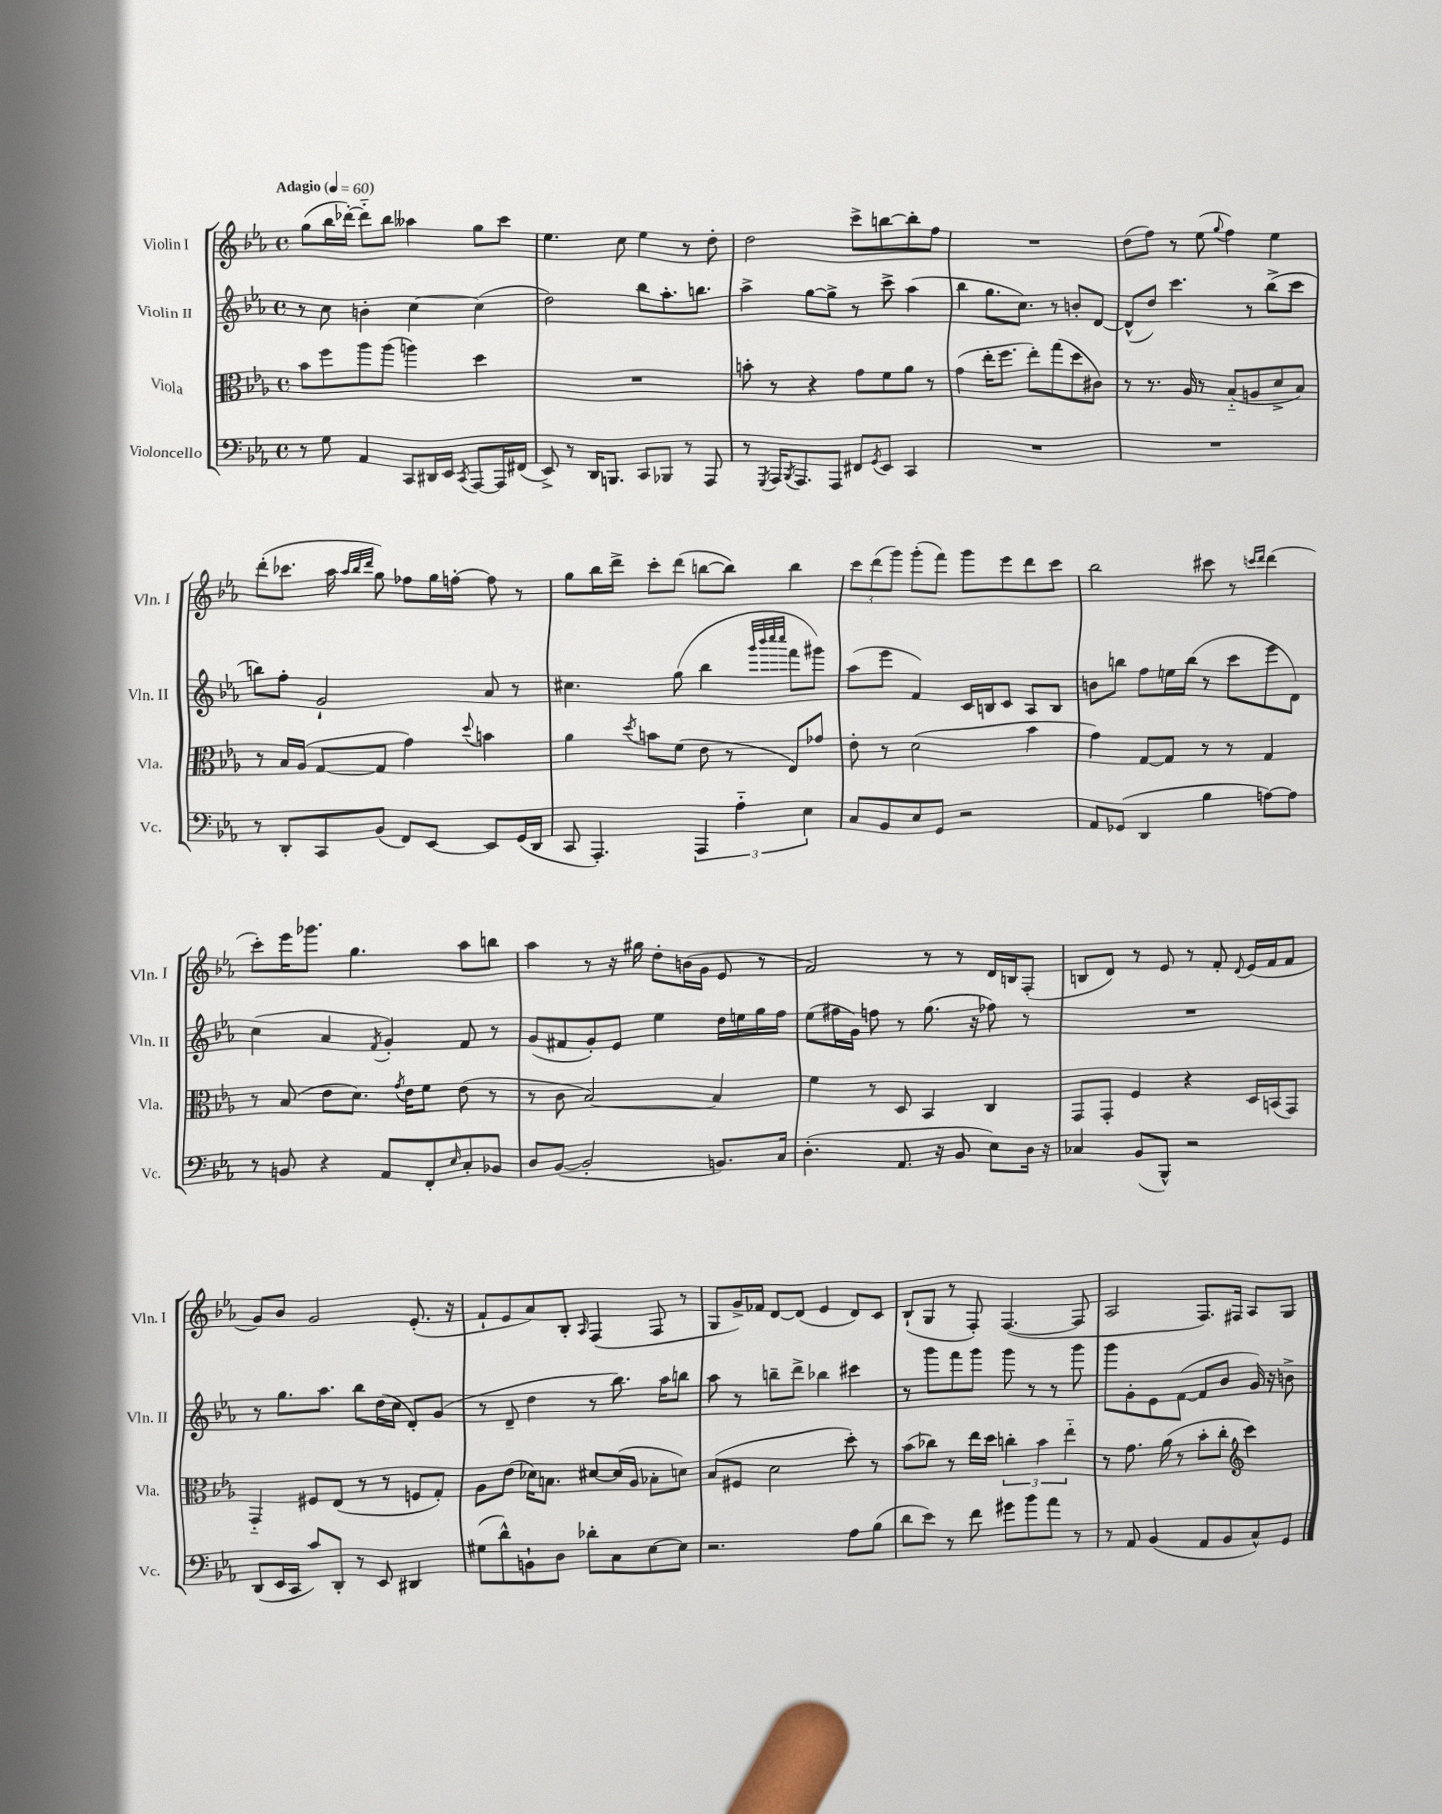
<<
\new StaffGroup <<
\new Staff = "s0" \with { instrumentName = "Violin I" shortInstrumentName = "Vln. I" } {
    \clef treble \key ees \major \defaultTimeSignature \time 4/4 \tempo "Adagio" 4 = 60
    g''8( bes''16 des'''16~-.) des'''8-_ bes''8 aeses''4 g''8 c'''8 |
    ees''4. c''8 ees''4 r8 d''8-. |
    d''2 c'''8-> b''8~ b''8-. f''8 |
    R1 |
    d''8( f''8) r8 ees''8( \appoggiatura { g''8 } f''4) ees''4 |
    d'''8-.( ces'''8. aes''16 \grace { aes''32 bes''32 d'''32 } g''8) fes''8 g''16 f''16~-. f''8 r8 |
    g''8 bes''16 d'''16-> c'''8-. d'''8( b''8~ b''8) b''4 |
    \tuplet 3/2 { c'''8 d'''8( g'''8) } g'''8-.( f'''8) g'''8 ees'''8 d'''8 c'''8 |
    bes''2 cis'''8 r8 \grace { c'''16 d'''16 } d'''4( |
    c'''8-.) ees'''16 ges'''8. g''4. aes''8 b''8 |
    aes''4 r8 r16 gis''16 d''8-. b'16( g'16 ees'8 r8 |
    f'2) r8 r8 d'16 b16 f8-.( |
    b8 d'8) r8 ees'8 r8 f'8-. \appoggiatura { d'8 } ees'16( f'16 f'8 |
    g'8) bes'8 g'2 ees'8.-.( r16 |
    f'8-! ees'8 aes'8) bes8-. \grace { aes16 } f4( f8 r8 |
    g8 g'16->) fes'16 d'8~ d'8( ees'4 d'8) c'8 |
    bes8-!( g8 r8 f8-.) f4.~( f8 |
    aes2 f8.) fis16 aes8 g8 \bar "|." |
}
\new Staff = "s1" \with { instrumentName = "Violin II" shortInstrumentName = "Vln. II" } {
    \clef treble \key ees \major \defaultTimeSignature \time 4/4
    r8 c''8 b'4-. c''4~ c''4( |
    d''2) bes''8 aes''8.-. b''8. |
    aes''4-> g''8~ g''8-> r8 c'''8-> aes''4( |
    bes''4 g''8. c''8.) r8 b'8-. d'8~ |
    d'8-^( d''8) c'''4. r8 bes''8->( c'''8 |
    b''8) f''8-. g'2-! aes'8 r8 |
    cis''4. g''8( bes''4 \grace { g'''32 bes'''32 c''''32 c''''32 } f'''8 gis'''8) |
    aes''8( ees'''8 f'4) c'16 b16 c'8 aes8 b8 |
    b'8 b''8 f''8 e''16 b''16( r8 c'''8 ees'''8 d'8) |
    c''4( aes'4 \acciaccatura { f'8 } g'4-.) f'8 r8 |
    g'8( fis'8 g'8-.) ees'8 ees''4 d''16 e''16 g''16 f''16 |
    ees''8( fis''16 g'16) f''8 r8 g''8.( r16 fes''8) r8 |
    R1 |
    r8 g''8. aes''8. bes''8 d''16( c''16 d'8-.) g'8( |
    r8 d'8-- d''4 r8 bes''8.) aes''16 b''8 |
    aes''8 r8 b''8-- d'''8-> bes''4 cis'''4 |
    r8 g'''8 f'''8 g'''8 g'''8 r8 r8 g'''8 |
    g'''8 g'8-. ees'8 f'8~( f'8 bes'8 g'16) r16 b'8-> \bar "|." |
}
\new Staff = "s2" \with { instrumentName = "Viola" shortInstrumentName = "Vla." } {
    \clef alto \key ees \major \defaultTimeSignature \time 4/4
    bes'8 f''8 aes''8 aes''8( a''4) d''4 |
    R1 |
    b'8-. r8 r4 g'8 f'8 aes'8 r8 |
    g'4( ees''16-. f''8. ees''8-.) g''8( d''8 cis'8) |
    r8 r8. aes16 r8 bes8-_( a8 d'8-> bes8) |
    r8 bes16 aes16( g8~ g8 g'4) \appoggiatura { d''8 } b'4 |
    aes'4 \acciaccatura { d''8 } b'8 f'8( ees'8 r8 ees8) ges'8 |
    ees'8-. r8 d'2( bes'4 |
    g'4) g8~ g8 r8 r8 g4 |
    r8 bes8( ees'8 d'8.) \acciaccatura { g'8 } ees'16 f'8 ees'8( r8 |
    r8 c'8 bes2~) bes4 |
    f'4 r8 d8 bes,4 c4 |
    g,8 g,8-. f4 r4 d16 b,16( g,8) |
    g,4-_ fis8 ees8( r8 r8 f8 g8-.) |
    aes8 ees'8( des'16) b8. dis'8~ dis'16( aes16 bes8-. d'8) |
    bes8( fis8 d'2 d''8-.) r8 |
    bes'8( ces''8) r8 ees''16 d''16 \tuplet 3/2 { c''4-. bes'4 ees''4-_ } |
    r8 g'8. aes'16( r8 bes'8-. c''8-. \clef treble c'''4) \bar "|." |
}
\new Staff = "s3" \with { instrumentName = "Violoncello" shortInstrumentName = "Vc." } {
    \clef bass \key ees \major \defaultTimeSignature \time 4/4
    r8 g8 aes,4 c,8 dis,16 ees,16 \acciaccatura { c,8 } aes,,8~ aes,,16 fis,16( |
    ees,8->) r8 d,16 b,,8. c,8 bes,,8 r8 aes,,8 |
    r8 \acciaccatura { g,,8 } aes,,16 \acciaccatura { bes,,8 } aes,,8. aes,,8 fis,8 \acciaccatura { g,8 } ees,8 c,4 |
    R1 |
    R1 |
    r8 d,8-. c,8 bes,8( f,8) ees,8~ ees,8 g,16( d,16 |
    c,8 aes,,4.-.) \tuplet 3/2 { aes,,4 aes4-_ ees4 } |
    c8 bes,8 ees8 g,8 r2 |
    aes,8 ges,8( d,4 bes4 a8~) a8 |
    r8 b,8 r4 aes,8 f,8-. \grace { ees16 } c8-. bes,8 |
    d8 bes,8~( bes,2-. b,8.) c16 |
    d4.-.( aes,8. r16 bes,8 ees8) d16 r16 |
    ces4 bes,8( bes,,8-^) r2 |
    d,8( ees,16 c,16 c'8) d,8-. r8 ees,8 dis,4 |
    gis8( d'8-^) b,8-! d8 des'8-. c8 ees8~ ees8 |
    r2. aes8 bes8( |
    d'8 ees'8) r8 f'8 gis'8 bes'8 aes'8 r8 |
    r8 aes,8 bes,4( aes,8 bes,8 c8-^) g,8 \bar "|." |
}
>>
>>
\layout { \context { \Score \remove "Bar_number_engraver" } }
